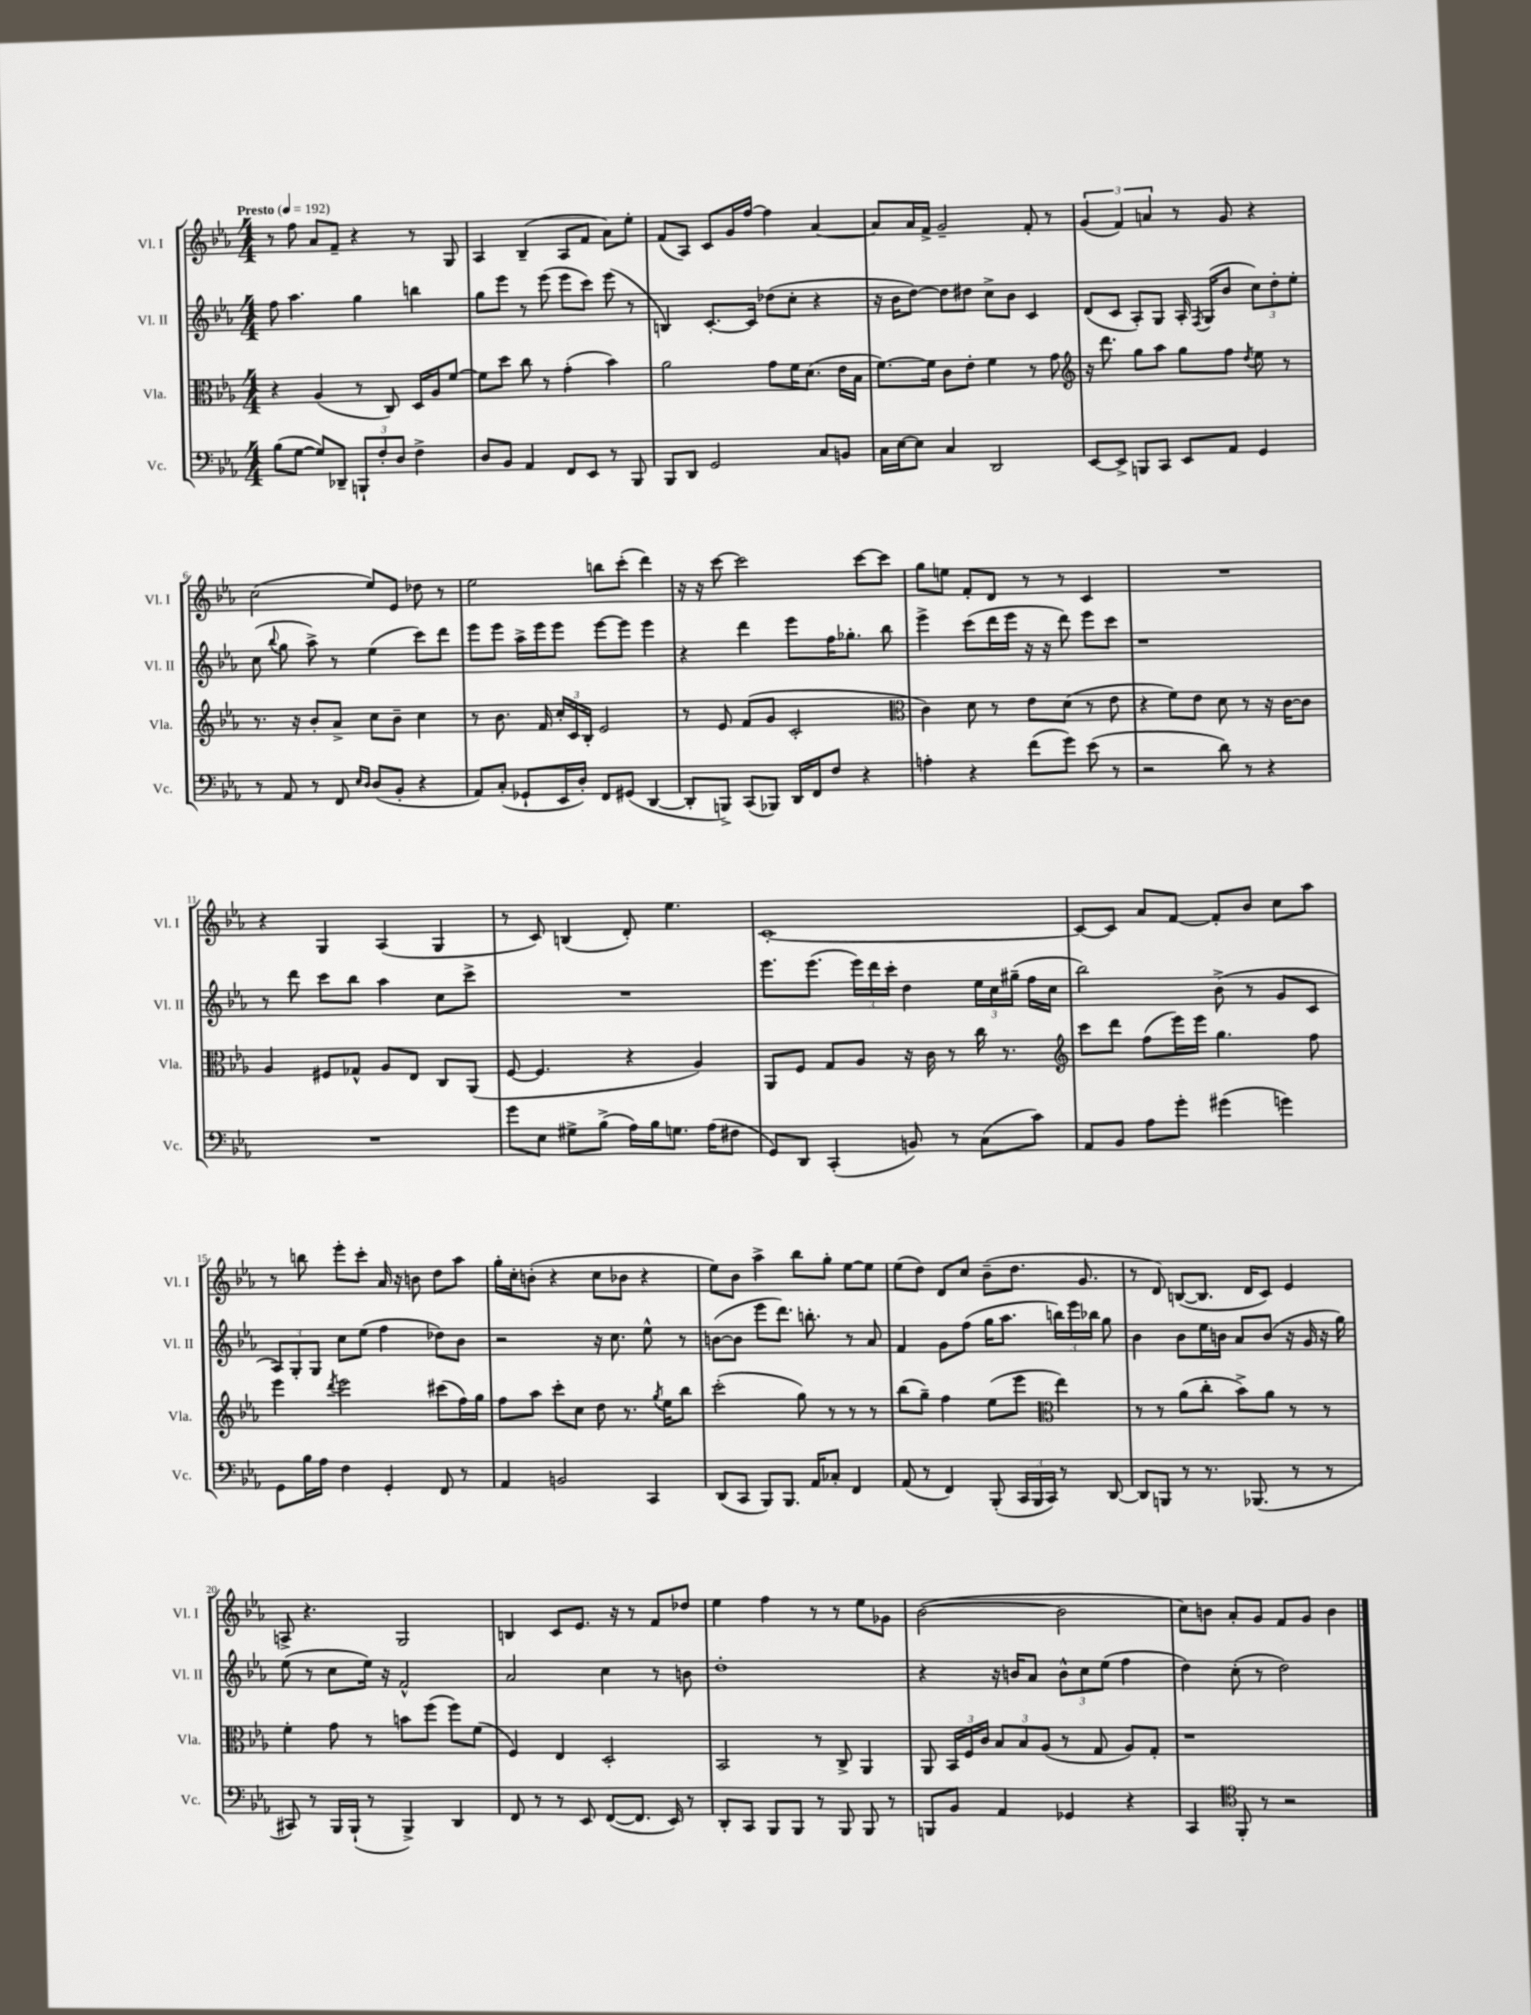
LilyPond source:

<<
\new StaffGroup <<
\new Staff = "s0" \with { instrumentName = "Vl. I" shortInstrumentName = "Vl. I" } {
    \clef treble \key ees \major \numericTimeSignature \time 4/4 \tempo "Presto" 4 = 192
    \autoBeamOff r8 f''8 aes'8[ f'8]-- r4 r8 g8 |
    aes4 bes4--( aes8[ f'8] aes'8[) ees''8]-. |
    f'8[( aes8]) c'8[ g'16 f''16]~ f''4 aes'4~ |
    aes'8[ aes'16 f'16]-> g'2-- f'8-. r8 |
    \tuplet 3/2 { g'4( f'4) a'4 } r8 g'8 r4 |
    c''2( ees''8[) ees'8] des''8 r8 |
    ees''2 b''8[ c'''8]-.( d'''4) |
    r16 r16 c'''8~ c'''2 c'''8[~ c'''8] |
    g''8[ e''8] f'8[-. d'8] r8 r8 c'4 |
    R1 |
    r4 g4 aes4( g4 |
    r8 c'8) b4( d'8-.) ees''4. |
    c'1~-. |
    c'8[~ c'8] aes'8[ f'8]~ f'8[-. bes'8] c''8[ aes''8] |
    r8 b''8 ees'''8[-. c'''8]-. aes'16 r16 b'8 d''8[ aes''8] |
    g''16[-. c''16-. b'8]-.( r4 c''8[ bes'8] r4 |
    ees''8[) bes'8] aes''4-> bes''8[ g''8]-. ees''8[~ ees''8] |
    ees''8[( d''8]) d'8[ c''8] bes'8[--( d''8.] g'8. |
    r8 d'8) b8[~( b8.] d'16[ c'8]) ees'4 |
    a8-> r4. g2 |
    b4 c'8[ ees'8.] r16 r8 f'8[ des''8] |
    ees''4 f''4 r8 r8 ees''8[ ges'8] |
    bes'2~( bes'2 |
    c''8[) b'8] aes'8[-. g'8] f'8[ g'8] b'4 \bar "|." |
}
\new Staff = "s1" \with { instrumentName = "Vl. II" shortInstrumentName = "Vl. II" } {
    \clef treble \key ees \major \numericTimeSignature \time 4/4
    \autoBeamOff f''8 aes''4. g''4 b''4 |
    g''8[ ees'''8] r8 ees'''8( ees'''8[ c'''8]) ees'''8( r8 |
    b4) c'8.[~-. c'16] des''8[( c''8]-. r4 |
    r16 bes'16[ d''8]~) d''8[ dis''8] c''8[-> bes'8] c'4 |
    d'8[( c'8] aes8[-.) g8] aes16-. \acciaccatura { f8 } g16[( bes'8] \tuplet 3/2 { c''8[) d''8-. ees''8]-. } |
    c''8( \appoggiatura { bes''8 } g''8 aes''8->) r8 ees''4( c'''8[) d'''8] |
    ees'''8[ ees'''8] aes''16[-> ees'''16 ees'''8] ees'''8[~ ees'''8] ees'''4 |
    r4 d'''4 ees'''8[ f''16 ges''8.]-. bes''8 |
    ees'''4-> c'''8[( d'''16 ees'''16] r16 r16 d'''8) ees'''8[ c'''8] |
    r1 |
    r8 d'''8 c'''8[ bes''8] aes''4 c''8[ c'''8]-> |
    R1 |
    ees'''8.[ ees'''8.]( \tuplet 3/2 { ees'''16[) d'''16 c'''16]-. } d''4 \tuplet 3/2 { ees''16[ c''16 gis''16]--( } f''16[ c''16] |
    bes''2) bes'8->( r8 g'8[ c'8] |
    \tuplet 3/2 { aes8[) g8-. g8] } c''8[ ees''8]( f''4 des''8[) bes'8] |
    r2 r16 c''8. ees''8-^ r8 |
    b'8[~( b'8] ees'''8[ d'''8.]) b''8.-. r8 aes'8 |
    f'4 g'8[ f''8]( g''16[ aes''8.] \tuplet 3/2 { b''16[) ees'''16 bes''16] } g''8 |
    bes'4 bes'8[ ees''16 b'16] aes'8[ b'8]( r16 g'16 r16 g''16) |
    ees''8( r8 c''8[ ees''16]) r16 f'2-^ |
    aes'2 c''4 r8 b'8 |
    d''1-. |
    r4 r16 b'16[ aes'8] \tuplet 3/2 { b'8[-^ c''8 ees''8]( } f''4 |
    d''4) c''8-.( r8 d''2) \bar "|." |
}
\new Staff = "s2" \with { instrumentName = "Vla." shortInstrumentName = "Vla." } {
    \clef alto \key ees \major \numericTimeSignature \time 4/4
    \autoBeamOff r4 aes4( r8 c8) d16[ aes16 f'8]~ |
    f'8[ d''8] c''8 r8 g'4-.( bes'4) |
    aes'2 g'8[ f'16 d'8.]( ees'16[ bes16] |
    f'8.[~) f'16] c'8[ ees'8]-. f'4 r8 g'8 |
    \clef treble r16 d'''8. g''8[ aes''8] g''8[ f''8] \acciaccatura { d''8 } ees''8 r8 |
    r8. r16 bes'8[-. aes'8]-> c''8[ bes'8]-- c''4 |
    r8 bes'8. f'16 \tuplet 3/2 { c''16[-. c'16 bes16]-. } ees'2 |
    r8 ees'8 f'8[( g'8] c'2-. |
    \clef alto c'4) d'8 r8 ees'8[ d'8]( r8 ees'8 |
    r4 f'8[) ees'8] d'8 r8 r16 c'16[~ c'8] |
    aes4 fis8[ ges8]-^ aes8[ ees8] c8[ aes,8]( |
    f8~ f4. r4 aes4) |
    aes,8[ f8] g8[ aes8] r16 c'16 r8 c''16 r8. |
    \clef treble c'''8[ d'''8] f''8[( ees'''16) ees'''16] g''4. f''8 |
    ees'''4 \acciaccatura { d'''8 } ees'''2 cis'''8[( f''16) g''16] |
    f''8[ aes''8] c'''8[-. c''8] d''8 r8. \acciaccatura { g''8 } ees''16[ bes''8] |
    c'''2-.( g''8) r8 r8 r8 |
    bes''8[( g''8]--) f''4 ees''8[( ees'''8] \clef alto ees''4) |
    r8 r8 aes'8[( c''8]-. bes'8[->) aes'8] r8 r8 |
    f'4-. g'8 r8 b'8[ f''8]( f''8[) f'8]( |
    f4) ees4 d2-. |
    bes,2 r8 c8-> aes,4 |
    aes,8 \tuplet 3/2 { bes,16[ f16 c'16] } \tuplet 3/2 { bes8[ bes8 aes8]( } r8 g8 aes8[) g8]-. |
    r1 \bar "|." |
}
\new Staff = "s3" \with { instrumentName = "Vc." shortInstrumentName = "Vc." } {
    \clef bass \key ees \major \numericTimeSignature \time 4/4
    \autoBeamOff bes8[( g8]~ g8[) des,8]-- \tuplet 3/2 { b,,8[-! f8-. d8] } f4-> |
    d8[ bes,8] aes,4 f,8[ ees,8] r8 bes,,8 |
    bes,,8[ d,8] g,2 c8[ b,8] |
    c16[ ees16~ ees8] c4 d,2 |
    ees,8[~ ees,8]-> b,,8[ c,8] ees,8[ aes,8] g,4 |
    r8 aes,8 r8 f,8 \grace { ees16[ d16] } d8[( bes,8]-. r4 |
    aes,8[) c8]-.( ges,8[-! ees,16 d16]-.) f,8[ gis,8]( d,4~ |
    d,8[-. b,,8]->) c,8[( bes,,8]) d,16[ f,16 f8] r4 |
    a4-. r4 f'8[( g'8]) ees'8( r8 |
    r2 d'8) r8 r4 |
    R1 |
    g'8[ ees8] gis8[-> bes8]->( aes16[) bes16 g8.] aes16[( fis8] |
    g,8[) d,8] c,4-.( b,8) r8 c8[( c'8]) |
    aes,8[ bes,8] aes8[ g'8]-. gis'4( g'4) |
    g,8[ bes16 aes16] f4 g,4-. f,8 r8 |
    aes,4 b,2 c,4 |
    d,8[( c,8] bes,,8[) bes,,8.] aes,16[ ces8]-. f,4 |
    aes,8( r8 f,4) bes,,8-.( \tuplet 3/2 { c,16[ bes,,16 c,16]) } r8 d,8~ |
    d,8[ b,,8] r8 r8. bes,,8.( r8 r8 |
    cis,8) r8 bes,,16[ bes,,16]-!( r8 bes,,4->) d,4 |
    f,8 r8 r8 ees,8 f,8[~( f,8.] ees,16) r8 |
    d,8[-. c,8] bes,,8[ bes,,8] r8 bes,,8 bes,,8 r8 |
    b,,8[ bes,8] aes,4 ges,4 r4 |
    c,4 \clef tenor f,8-. r8 r2 \bar "|." |
}
>>
>>
